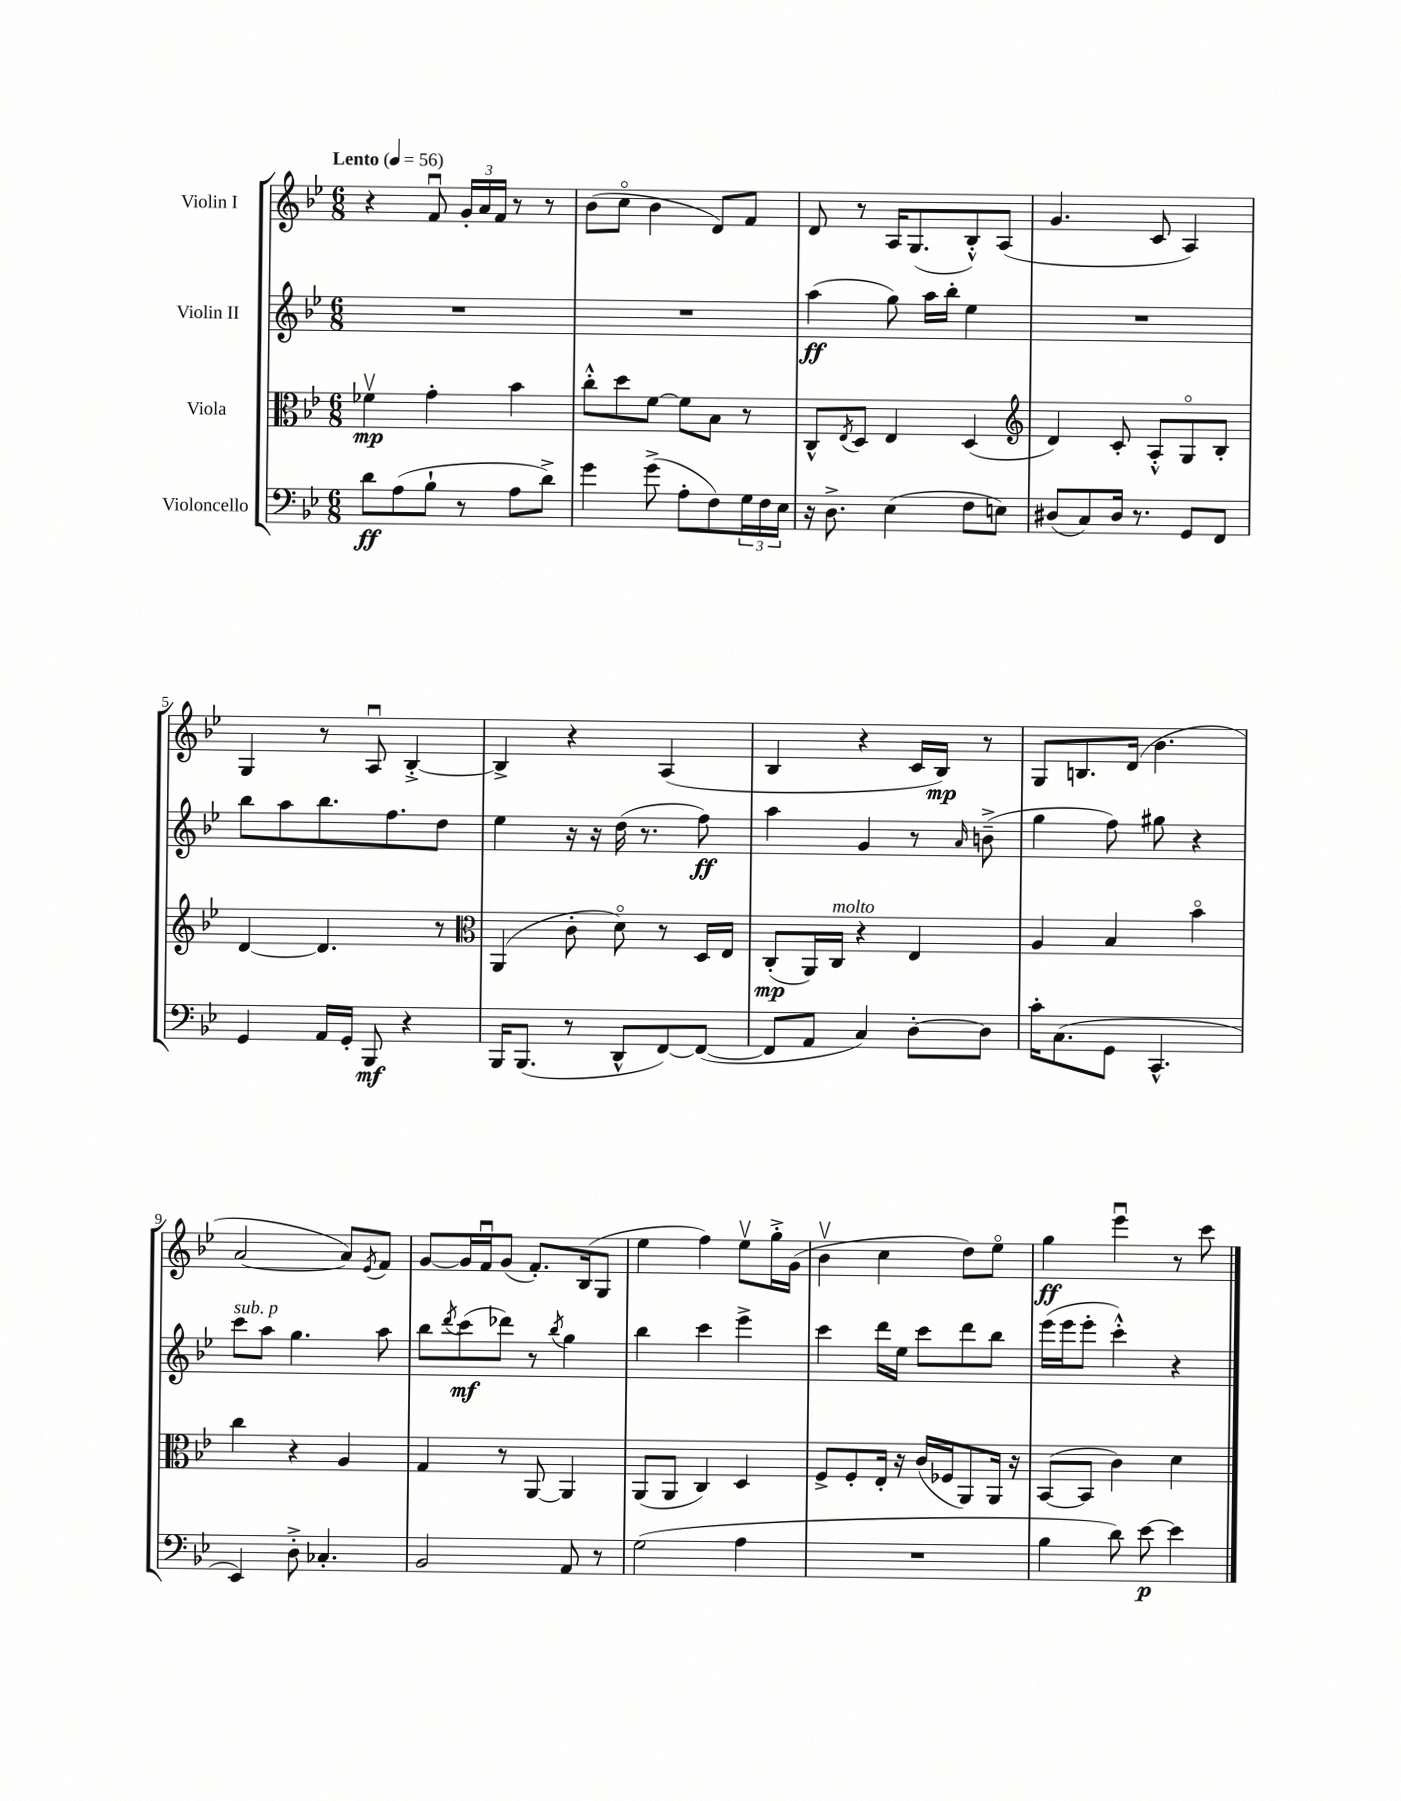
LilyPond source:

<<
\new StaffGroup <<
\new Staff = "s0" \with { instrumentName = "Violin I" } {
    \clef treble \key bes \major \numericTimeSignature \time 6/8 \tempo "Lento" 4 = 56
    r4 f'8\downbow \tuplet 3/2 { g'16-. a'16 f'16 } r8 r8 |
    bes'8( c''8\flageolet bes'4 d'8) f'8 |
    d'8 r8 a16 g8.( bes8-.-^) a8( |
    g'4. c'8 a4) |
    g4 r8 a8\downbow bes4~-.-> |
    bes4-> r4 a4( |
    bes4 r4 c'16 bes16\mp) r8 |
    g8 b8. d'16( bes'4. |
    a'2~ a'8) \acciaccatura { ees'8 } f'8 |
    g'8~ g'16 f'16\downbow g'8( f'8.-.) bes16( g8 |
    ees''4 f''4) ees''8\upbow g''16-.-> g'16( |
    bes'4\upbow c''4 d''8) ees''8\flageolet |
    g''4\ff ees'''4\downbow r8 c'''8 \bar "|." |
}
\new Staff = "s1" \with { instrumentName = "Violin II" } {
    \clef treble \key bes \major \numericTimeSignature \time 6/8
    R2. |
    R2. |
    a''4\ff( g''8) a''16 bes''16-. ees''4 |
    R2. |
    bes''8 a''8 bes''8. f''8. d''8 |
    ees''4 r16 r16 d''16( r8. f''8\ff) |
    a''4 g'4 r8 \grace { a'16 } b'8--->( |
    g''4 f''8) gis''8 r4 |
    c'''8^\markup { \italic "sub. p" } a''8 g''4. a''8 |
    bes''8 \acciaccatura { d'''8 } c'''8\mf( des'''8) r8 \acciaccatura { bes''8 } g''4 |
    bes''4 c'''4 ees'''4-> |
    c'''4 d'''16 ees''16 c'''8 d'''8 bes''8 |
    ees'''16( ees'''16 ees'''8-. c'''4-.-^) r4 \bar "|." |
}
\new Staff = "s2" \with { instrumentName = "Viola" } {
    \clef alto \key bes \major \numericTimeSignature \time 6/8
    fes'4\upbow\mp g'4-. bes'4 |
    c''8-.-^ d''8 f'8~ f'8 bes8 r8 |
    c8-^ \acciaccatura { ees8 } d8 ees4 d4( |
    \clef treble d'4) c'8-. a8-.-^ g8\flageolet bes8-. |
    d'4~ d'4. r8 |
    \clef alto a,4( c'8-. d'8\flageolet) r8 d16 ees16 |
    c8-.\mp( a,16) c16^\markup { \italic "molto" } r4 ees4 |
    a4 bes4 bes'4\flageolet |
    c''4 r4 a4 |
    g4 r8 a,8~ a,4 |
    a,8( a,8 c4) d4 |
    f8-> f8-. ees16-. r16 c'16( fes16 a,8) a,16 r16 |
    bes,8~( bes,8 c'4) d'4 \bar "|." |
}
\new Staff = "s3" \with { instrumentName = "Violoncello" } {
    \clef bass \key bes \major \numericTimeSignature \time 6/8
    d'8\ff a8( bes8-! r8 a8 d'8->) |
    g'4 g'8->( a8-. f8) \tuplet 3/2 { g16 f16 ees16 } |
    r16 d8.-> ees4( f8 e8) |
    dis8( c8) dis16 r8. g,8 f,8 |
    g,4 a,16 g,16-. bes,,8\mf r4 |
    bes,,16 bes,,8.( r8 d,8-^ f,8~) f,8~( |
    f,8 a,8 c4) d8~-. d8 |
    c'16-. c8.( g,8 c,4.-^ |
    ees,4) d8-.-> ces4.-. |
    bes,2 a,8 r8 |
    g2( a4 |
    R2. |
    bes4 d'8) ees'8~\p ees'4 \bar "|." |
}
>>
>>
